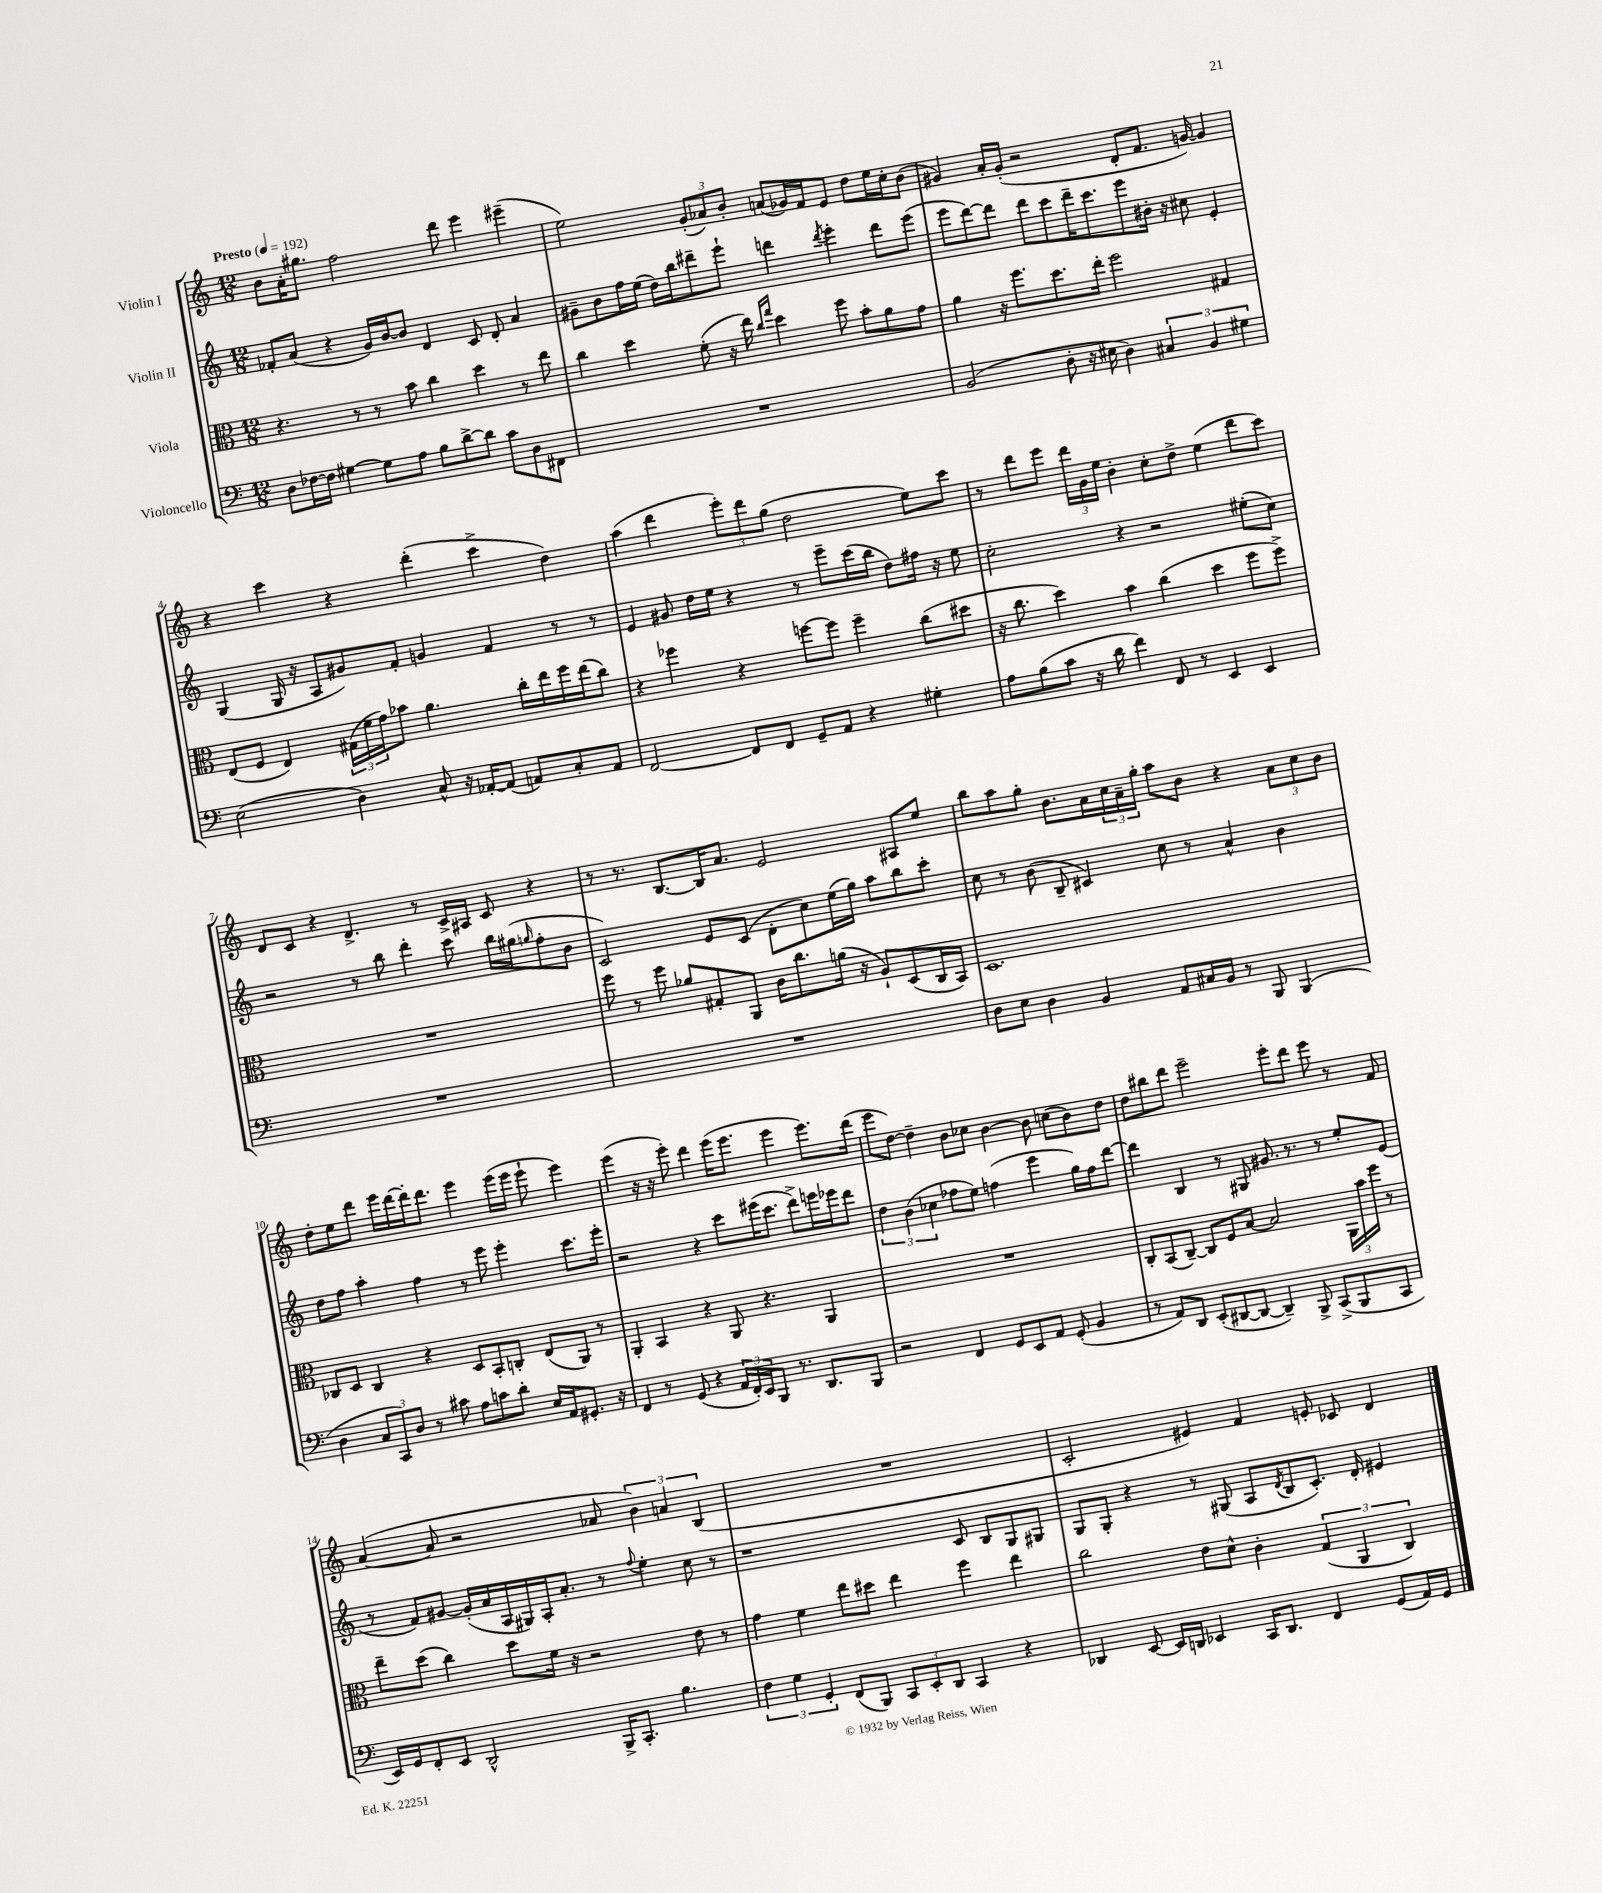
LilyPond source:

<<
\new StaffGroup <<
\new Staff = "s0" \with { instrumentName = "Violin I" } {
    \clef treble \key c \major \numericTimeSignature \time 12/8 \tempo "Presto" 4 = 192
    b'8 a'16-. gis''8. f''2 d'''8 e'''4 eis'''4--( |
    e''2) \tuplet 3/2 { g'8-.( aes'8) b'8-. } a'8( ges'16) f'16 e'8 d''8 e''16 c''16-. b'8( |
    gis'4) a'16-. gis'16-.( r2 d'8-. f'8. g'16~) g'4 |
    r4 c'''4 r4 d'''4-.( c'''4-> d''4) |
    a''4( d'''4 \tuplet 3/2 { e'''8-.) d'''8 g''8( } d''2 e''8) c'''8 |
    r8 d'''8 e'''8 \tuplet 3/2 { d'''16 g'16 e''16 } b'4-. c''8-. d''8-> e''4( d'''8 c'''8) |
    d'8 c'8 r4 d'4.-> r8 c'16-> ais16 c'8 r4 |
    r8 r8. b8.~ b16 a'8. e'2 ais8 e''8 |
    b''8 a''8 g''8-. b'8. a'16 \tuplet 3/2 { c''16 a'16-- g''16-. } a''8 b'8 r4 \tuplet 3/2 { a'8 c''8 b'8 } |
    d''8-. e''8 d'''8 e'''16 d'''16~ d'''16-. d'''8. e'''4 e'''16( e'''16 e'''8-! e'''4) |
    e'''4( r16 r16 e'''8-.) d'''4 e'''16( e'''8. e'''4 e'''8.) d'''16( |
    e'''8 d''8~) d''4-- b'8 ces''8 b'4~ b'8 c''8( b'8) d''8 |
    d''8 bis''8 d'''8 e'''2-- e'''8-. d'''8 e'''8 r8 f'8 |
    a'4~( a'8 r2 aes'8 \tuplet 3/2 { b'4) a'4 b4( } |
    R1. |
    c'2-. eis'4) f'4 e'8-. ces'8 d'4 \bar "|." |
}
\new Staff = "s1" \with { instrumentName = "Violin II" } {
    \clef treble \key c \major \numericTimeSignature \time 12/8
    fes'8-. a'8( r4 g'16) b'16~ b'8 d'4 c'8 d'8-. a'4 |
    gis'8-- b'8 f''16 e''16( d''16) b''16 dis'''8-- e'''8-! d'''4 \acciaccatura { d'''8 } e'''4-. d'''8 e'''8( |
    e'''8 d'''8~) d'''8 d'''8 c'''8 d'''16-- c'''8. e'''8 bis'16-. r16 cis''8 e'4-. |
    g4( g16 r16 a8 gis'8) f'8-. g'4 f'4 r8 r8 |
    e'4 gis'8 d''16 e''16 r4 r8 e'''8-- c'''16( b''16 d''8) fis''16 r16 e''8 |
    c''2-. r4 r2 eis''8-.( c''8) |
    r2 r8 b''8 d'''4-. c'''8 b''16 gis''16( \grace { g''16 } f''8-. b'8 |
    c'2) e'8 c'8( d'8-. c''8) e''16( g''16) a''8 b''8 c'''8-. |
    c''8 r8 b'8( b8-- cis'4) c''8 r8 a'4-^ b'4 |
    d''8 f''8 a''4-. f''4 r8 e'''8 e'''4-. c'''8. e'''16-. |
    r2 r4 c'''8 eis'''16( c'''8. d'''8->) e'''16 ees'''16 d'''8 |
    \tuplet 3/2 { d''4 b'4( ces''4 } fes''8 e''8) f''4( e'''4 g''16) f''16 d'''8~ |
    d'''4 b4 r8 gis8 gis'8. r8. r8 e''8-. e'8( |
    r8 f'8) gis'8~ gis'16-.( a'16 a16 gis16) a16-. a'8.-. r8 \appoggiatura { f''8 } e''4-. c''8 r8 |
    r1 c'8 b8 g8 gis8 |
    g8 g8-. r4 r8 gis8( a8 \acciaccatura { d'8 } b8 c'8.-.) d'16-. eis'4 \bar "|." |
}
\new Staff = "s2" \with { instrumentName = "Viola" } {
    \clef alto \key c \major \numericTimeSignature \time 12/8
    r4. r8 r8 b'8 c''4 d''4 r8 e''8 |
    c''4 d''4 f'8-.( r16 e''16) \grace { c''16 g''16 } d''4 f''8 b'8-. a'8 g'8 |
    a'4 r16 f''8. d''8. e''16-. f''2 gis4 |
    e8( f8 e4) \tuplet 3/2 { gis16( f'16 g'16) } bes'8 a'4. c''16-. e''16 f''16 e''16( c''8) |
    r4 fes''4 r4 f''8~ f''8 f''4-- c''8( dis''8 |
    r16 c''8. d''4) b'4 c''4( d''4 f''8 f''8->) |
    R1. |
    f''8 r8 f''8 aes'8 gis8-. a,8 c'16 c''8. a'16( r16 a8-!) d8( c16 b,16) |
    d1. |
    ces8 d8 ces4 r4 d8 b,8-. c8-. e8( a,8) r8 |
    a,4-. b,4 r4 a,8 r4. a,4 |
    R1. |
    c8-. b,8( c8~--) c8 f8 b8~ b2 \tuplet 3/2 { a,16 b'16 f''16 } r8 |
    e''8-- d''8( c''4) d''8 f'16 r16 r2 e'8 r8 |
    g'4 f'4 e''8 dis''8 e''4 f''4 e''4 |
    c''2 e'8 d'8-^ c'4-. \tuplet 3/2 { g4( a,4 c4) } \bar "|." |
}
\new Staff = "s3" \with { instrumentName = "Violoncello" } {
    \clef bass \key c \major \numericTimeSignature \time 12/8
    d8 fes16~ fes16 gis4~ gis8 a8 b8 d'8~-> d'8 c'8 d8 fis,8 |
    R1. |
    b,2( d8-. r16 eis16 d4) \tuplet 3/2 { cis4 b,4 gis4 } |
    e2( d4) c8-^ r16 aes,16~-. aes,8( a,8) c8-. a,8 |
    f,2~ f,8 f,8 g,8-- a,8 r4 gis4-. |
    a8 b8( c'8 r16 d'16 f'4) f,8 r8 e,4 e,4 |
    R1. |
    R1. |
    d8 e8 d4 b,4 a,8 cis16 b,16 r8 b,,8 b,,4( |
    d4 \tuplet 3/2 { c8 c,8) d8 } r8 cis'8 a8 c'8 d'8-. e16 a,16 gis,8.-. r16 |
    f,4 r8 g,8( r4 \tuplet 3/2 { a,16 f,16-.) e,16 } b,,8 r8. d,8. b,,8 |
    r2 f,4 g,8 e,8 a,8 g,8-.( b,4 |
    r8 a,8) d,8 e,8-.( dis,8~ dis,8~ dis,4--) b,,8-> c,8->( b,,8 c,8 |
    e,16) g,16 f,8-. e,8 d,2-^ b,,16-> c,8.-. b4. |
    \tuplet 3/2 { f4 g4 g,4-. } f,8( b,,8) \tuplet 3/2 { c,8 e,8-. d,8 } c,4 r4 |
    des,4 e,8~ e,16 d,16 ees,4 c,16 d,8. f,4 g,8( a,16) g,16 \bar "|." |
}
>>
>>
